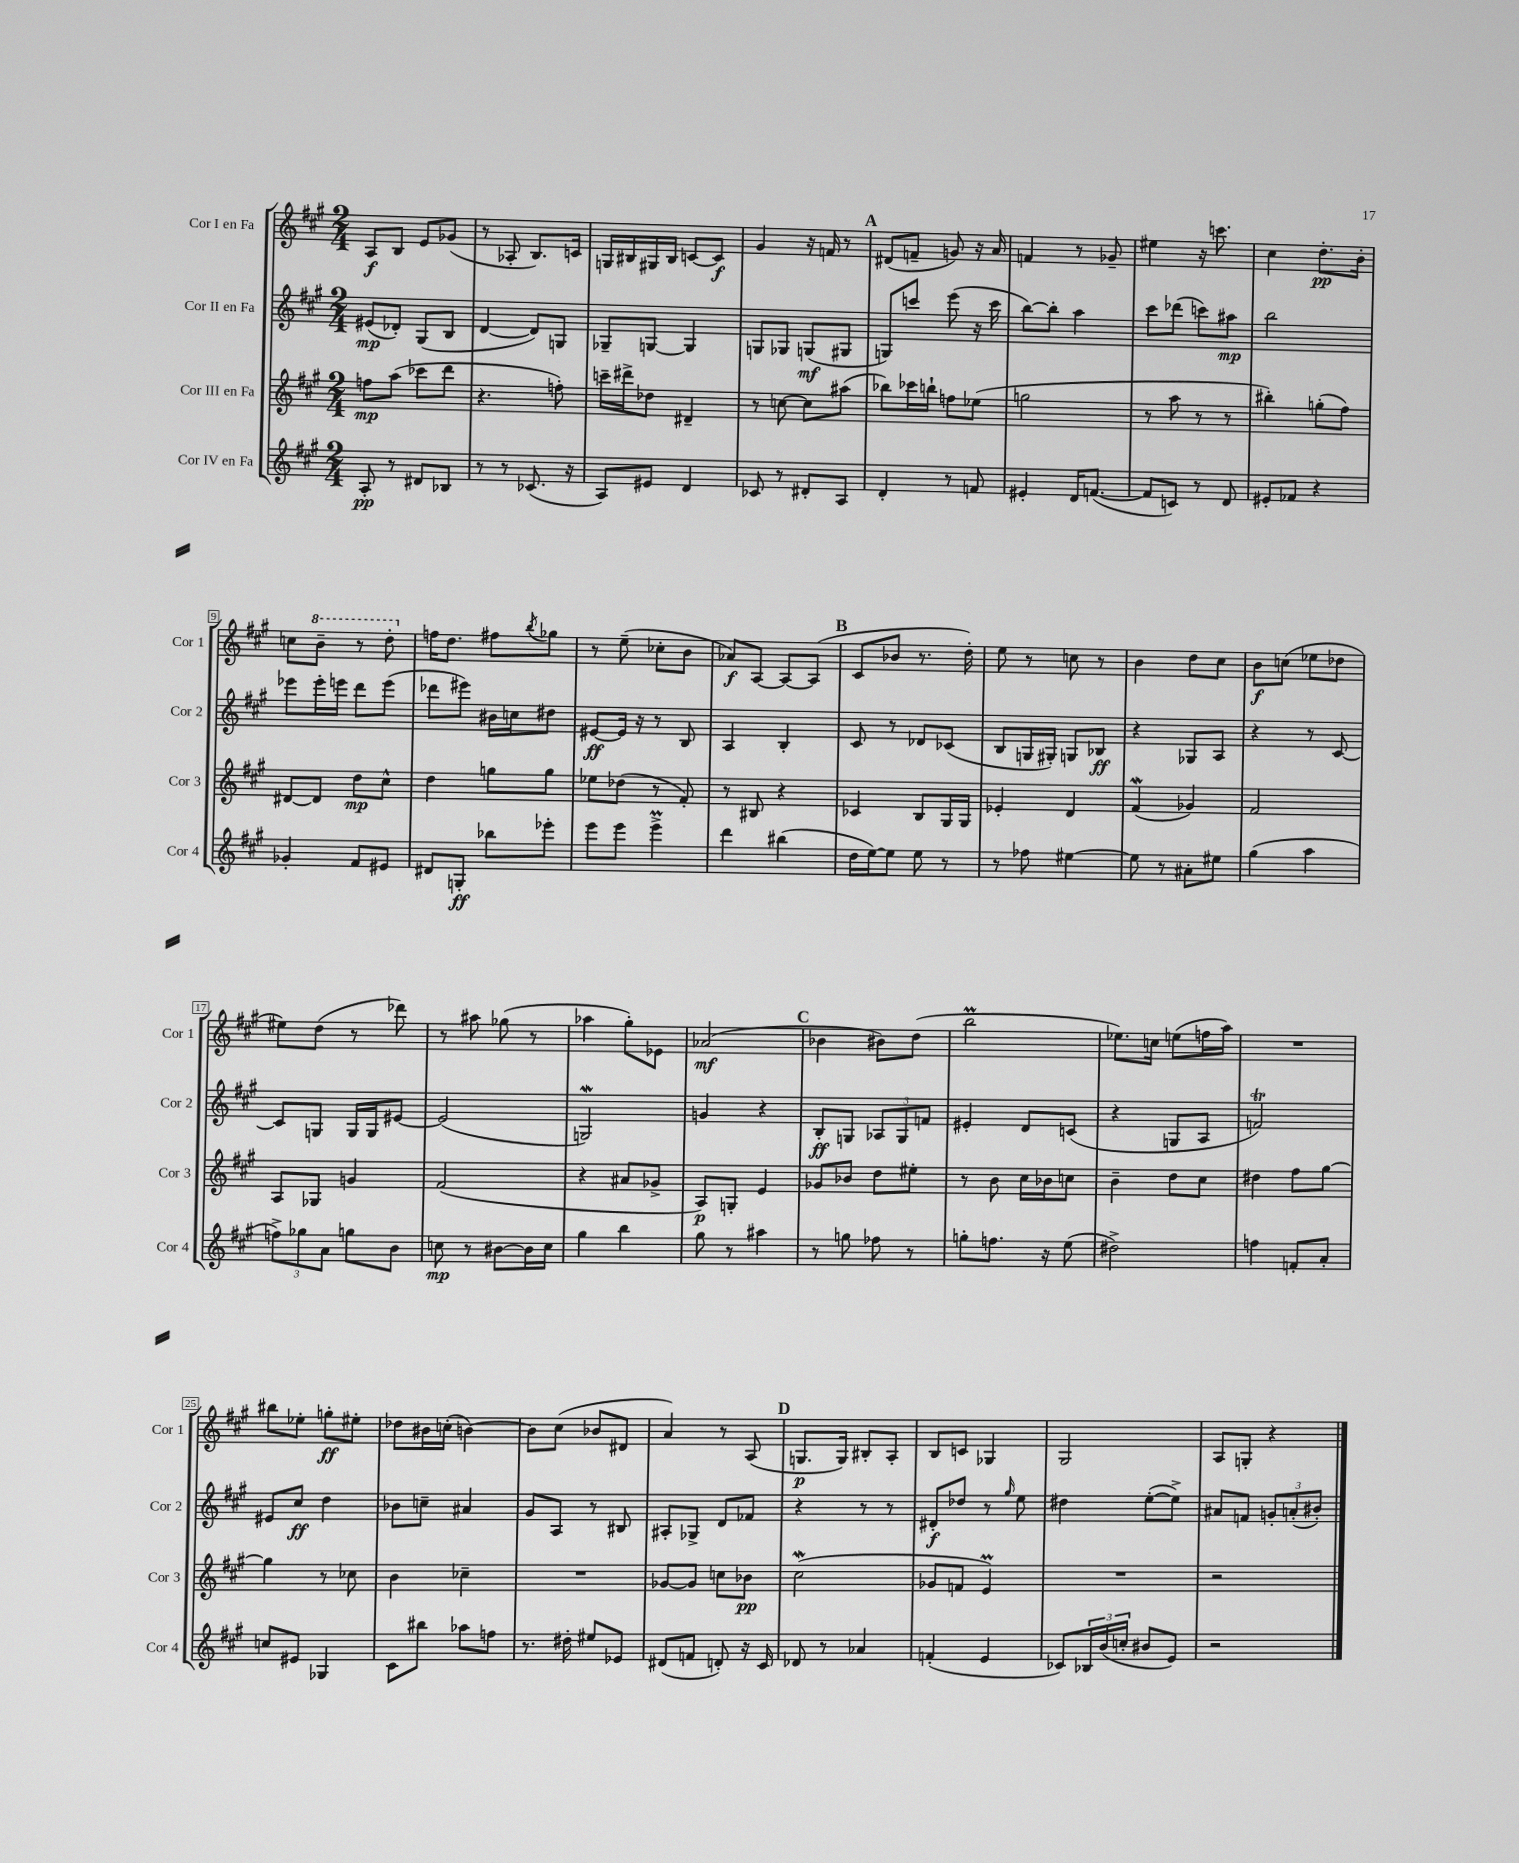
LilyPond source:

<<
\new StaffGroup <<
\new Staff = "s0" \with { instrumentName = "Cor I en Fa" shortInstrumentName = "Cor 1" } {
    \clef treble \key a \major \numericTimeSignature \time 2/4
    a8\f b8 e'8 ges'8( |
    r8 aes8-. b8.) c'16 |
    g16 bis16 gis16 bis16 c'8~ c'8\f |
    gis'4 r16 f'16 r8 |
    \mark \markup { \bold "A" } dis'8( f'8-- g'8) r16 a'16 |
    f'4 r8 ges'8-- |
    eis''4 r16 c'''8. |
    cis''4 d''8.-.\pp b'16-. |
    c''8 \ottava #1 b''8-- r8 d'''8-. \ottava #0 |
    f''16 d''8. fis''8 \acciaccatura { b''8 } ges''8 |
    r8 e''8--( ces''8-. b'8 |
    aes'8\f) a8~ a8~ a8( |
    \mark \markup { \bold "B" } cis'8 bes'8 r8. d''16-.) |
    e''8 r8 c''8 r8 |
    b'4 d''8 cis''8 |
    b'8\f c''8( ees''8 des''8 |
    eis''8) d''8( r8 des'''8) |
    r8 ais''8 ges''8( r8 |
    aes''4 gis''8-.) ees'8 |
    aes'2\mf( |
    \mark \markup { \bold "C" } bes'4 bis'8) d''8( |
    b''2\prall |
    ees''8.) c''16 e''8( f''16 a''16) |
    R2 |
    bis''8 ees''8-. g''8-.\ff eis''8-. |
    des''8 bis'16 c''16-.( b'4~) |
    b'8 cis''8( bes'8 dis'8 |
    a'4) r8 a8( |
    \mark \markup { \bold "D" } g8.\p g16) bis8-. a8-. |
    b8 c'8 ges4 |
    gis2 |
    a8 g8-. r4 \bar "|." |
}
\new Staff = "s1" \with { instrumentName = "Cor II en Fa" shortInstrumentName = "Cor 2" } {
    \clef treble \key a \major \numericTimeSignature \time 2/4
    eis'8\mp( des'8-.) gis8( b8 |
    d'4~ d'8) g8 |
    ges8-- g8~ g4 |
    g8 ges8 g8\mf( gis8 |
    \mark \markup { \bold "A" } g8) c'''8 e'''8( r16 c'''16 |
    b''8~) b''8-. a''4 |
    cis'''8 des'''8( c'''8) ais''8\mp |
    b''2 |
    ees'''8 ees'''16-. e'''16 d'''8 e'''8( |
    des'''8 eis'''8) bis'16 c''16 dis''8 |
    eis'8~\ff eis'16 r16 r8 b8 |
    a4 b4-. |
    \mark \markup { \bold "B" } cis'8 r8 des'8 ces'8( |
    b8 g16 gis16-.) g8 bes8\ff |
    r4 ges8 a8 |
    r4 r8 cis'8~ |
    cis'8 g8 g16 g16 eis'8~ |
    eis'2( |
    g2\mordent) |
    g'4 r4 |
    \mark \markup { \bold "C" } b8-.\ff g8 \tuplet 3/2 { aes8 g8 f'8 } |
    eis'4-. d'8 c'8( |
    r4 g8 a8 |
    f'2\trill) |
    eis'8 cis''8\ff d''4 |
    bes'8 c''8-- ais'4 |
    gis'8 a8 r8 bis8 |
    ais8-. ges8-> d'8 fes'8 |
    \mark \markup { \bold "D" } r4 r8 r8 |
    dis'8-.\f des''8 r8 \grace { gis''16 } e''8 |
    dis''4 e''8~-.( e''8->) |
    ais'8 f'8 \tuplet 3/2 { g'8-. a'8-.( bis'8-.) } \bar "|." |
}
\new Staff = "s2" \with { instrumentName = "Cor III en Fa" shortInstrumentName = "Cor 3" } {
    \clef treble \key a \major \numericTimeSignature \time 2/4
    f''8\mp a''8( ces'''8 d'''8 |
    r4. f''8-.) |
    c'''16-- dis'''16-> des''8 dis'4-- |
    r8 c''8~ c''8 ais''8( |
    \mark \markup { \bold "A" } bes''8) ces'''16 b''16-! f''8 ees''8( |
    g''2 |
    r8 a''8 r8 r8 |
    bis''4-.) g''8-.( fis''8) |
    dis'8~ dis'8 d''8\mp cis''8-^ |
    d''4 g''8 g''8 |
    ees''8 des''8( r8 fis'8-.) |
    r8 bis8 r4 |
    \mark \markup { \bold "B" } ces'4 b8 gis16 gis16 |
    ees'4-. d'4 |
    fis'4\mordent( ges'4) |
    fis'2 |
    a8 ges8 g'4 |
    fis'2( |
    r4 ais'8 ges'8-> |
    a8\p) g8-. e'4 |
    \mark \markup { \bold "C" } ges'8 bes'8 d''8 eis''8-. |
    r8 b'8 cis''16 bes'16 c''8 |
    b'4-- d''8 cis''8 |
    dis''4 fis''8 gis''8~ |
    gis''4 r8 ces''8 |
    b'4 ces''4-- |
    R2 |
    ges'8~ ges'8 c''8 bes'8\pp |
    \mark \markup { \bold "D" } cis''2\mordent( |
    ges'8 f'8 e'4\prall) |
    R2 |
    r2 \bar "|." |
}
\new Staff = "s3" \with { instrumentName = "Cor IV en Fa" shortInstrumentName = "Cor 4" } {
    \clef treble \key a \major \numericTimeSignature \time 2/4
    a8-.\pp r8 dis'8 bes8 |
    r8 r8 ces'8.( r16 |
    a8) eis'8 d'4 |
    ces'8 r8 dis'8-. a8 |
    \mark \markup { \bold "A" } d'4-. r8 f'8 |
    eis'4-. d'16 f'8.~( |
    f'8 c'8) r8 d'8 |
    eis'8-. fes'8 r4 |
    ges'4-. fis'8 eis'8 |
    dis'8 g8-.\ff bes''8 ees'''8-. |
    e'''8 e'''8 e'''4->\prall |
    d'''4 bis''4( |
    \mark \markup { \bold "B" } d''16 e''16~) e''8 e''8 r8 |
    r8 fes''8 eis''4~ |
    eis''8 r8 ais'8-. eis''8 |
    gis''4( a''4 |
    \tuplet 3/2 { f''8->) ges''8 a'8 } g''8 b'8 |
    c''8\mp r8 bis'8~ bis'16 c''16 |
    gis''4 b''4 |
    gis''8 r8 ais''4 |
    \mark \markup { \bold "C" } r8 g''8 fes''8 r8 |
    g''8-. f''8. r16 e''8( |
    dis''2->) |
    f''4 f'8-. a'8-. |
    c''8 eis'8 ges4 |
    cis'8 bis''8 aes''8 f''8 |
    r8. dis''16-. eis''8 ees'8 |
    dis'8( f'8 d'8-.) r16 cis'16 |
    \mark \markup { \bold "D" } des'8 r8 aes'4 |
    f'4-.( e'4 |
    ces'8) \tuplet 3/2 { bes16 b'16( c''16-. } bis'8 e'8) |
    r2 \bar "|." |
}
>>
>>
\layout { \context { \Score \override BarNumber.stencil = #(make-stencil-boxer 0.1 0.3 ly:text-interface::print) } }
